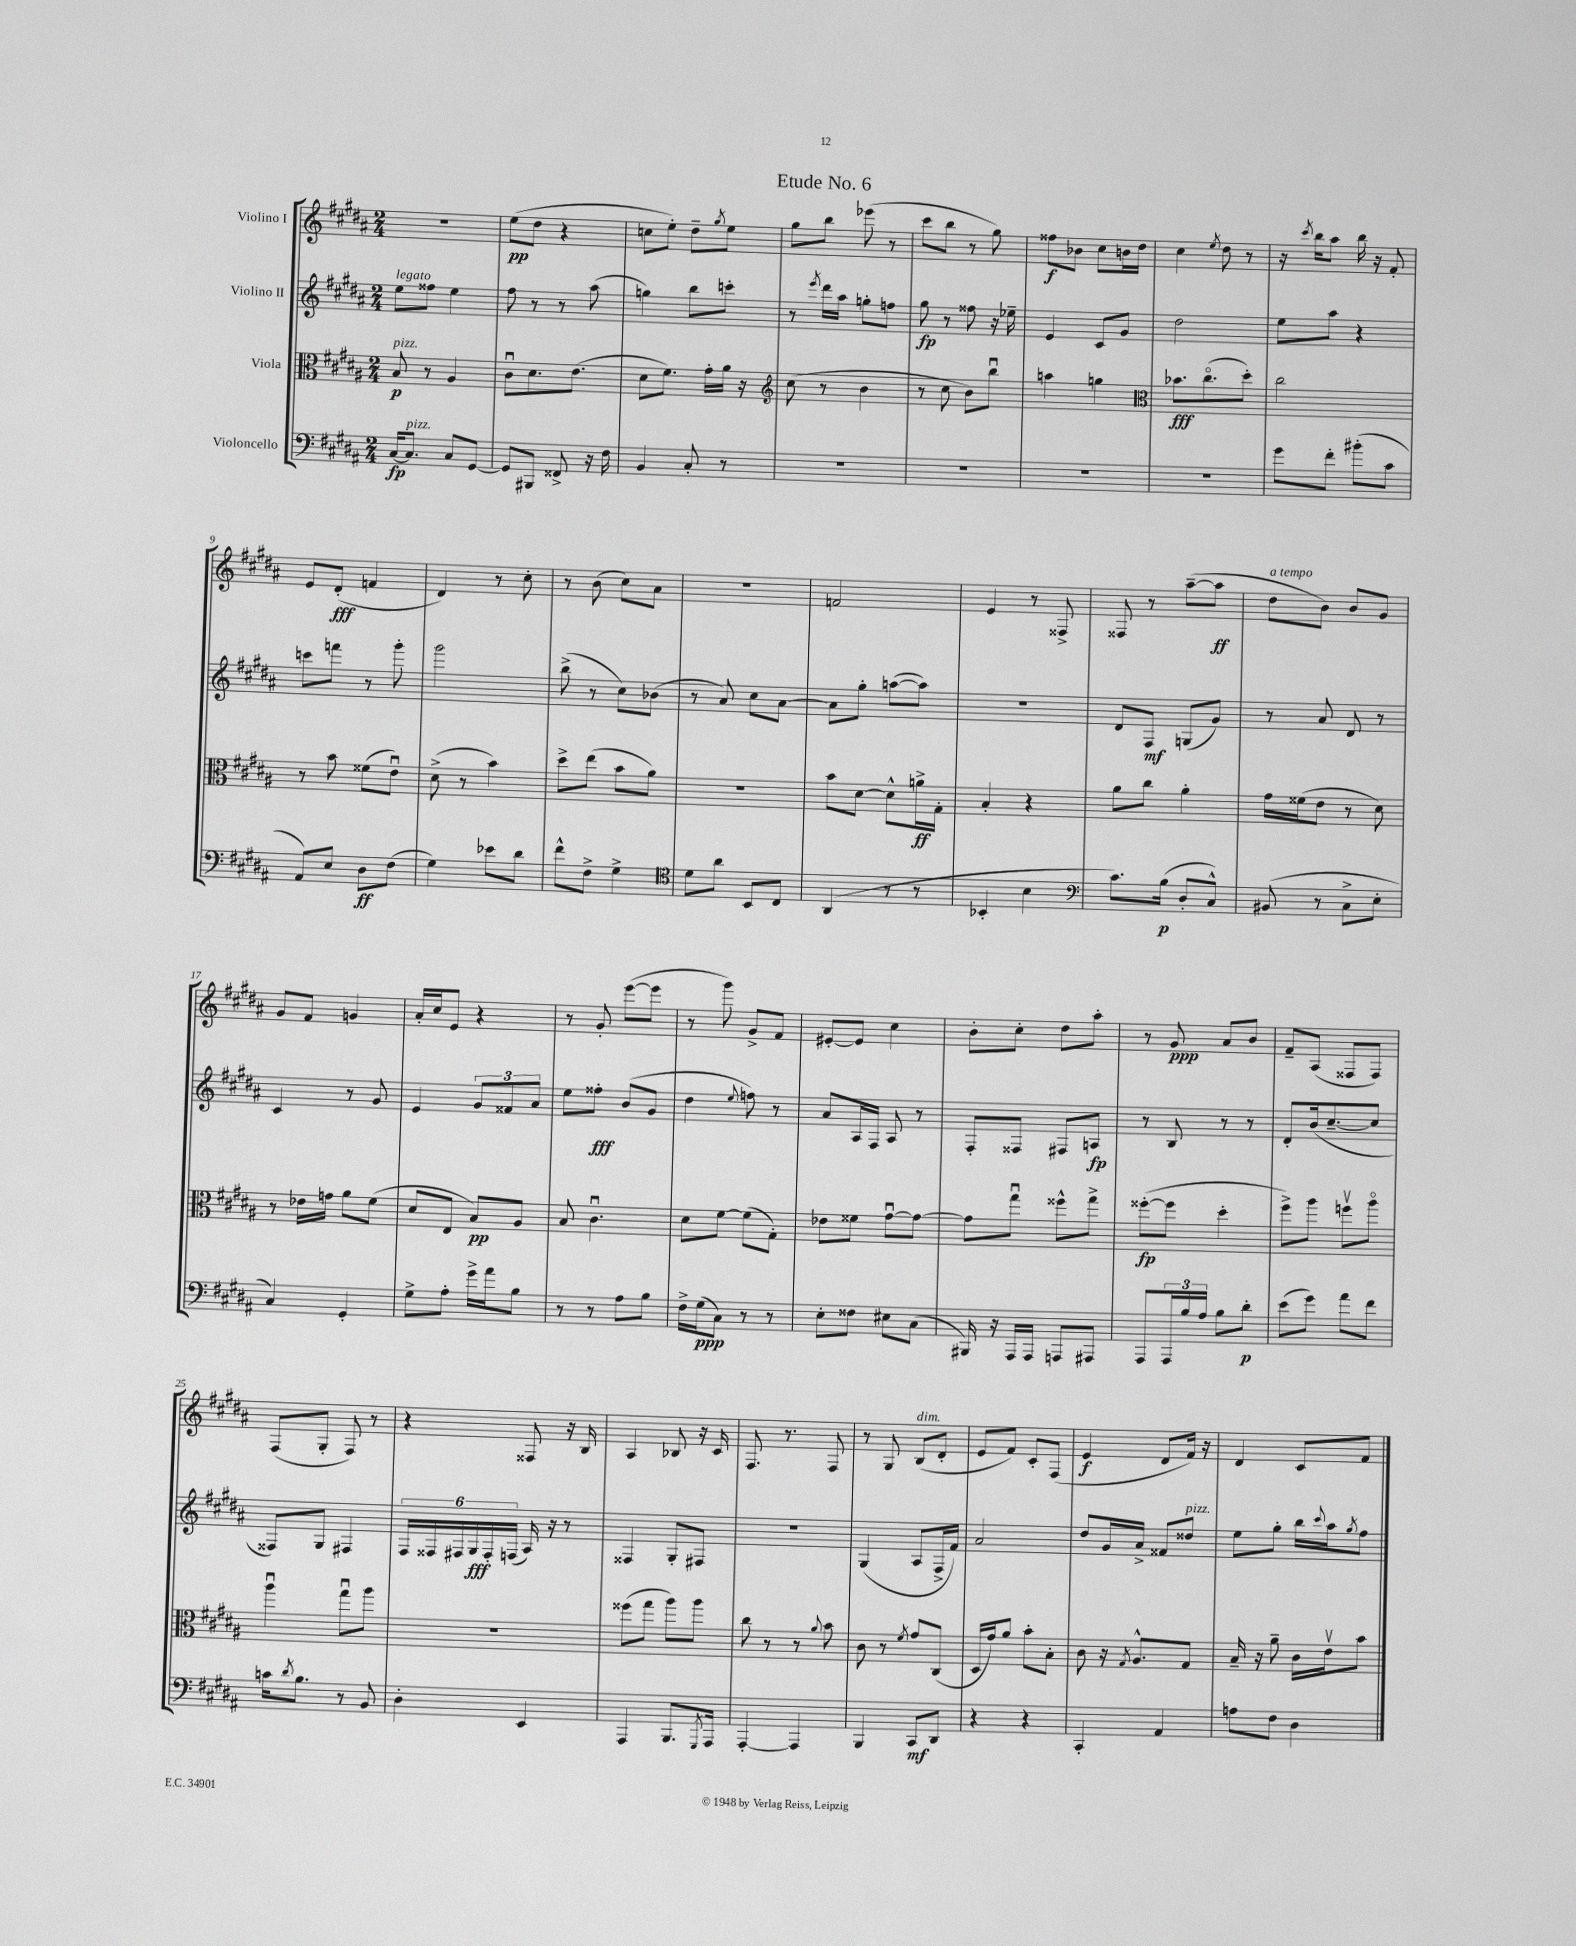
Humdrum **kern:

**kern	**kern	**kern	**kern
*staff4	*staff3	*staff2	*staff1
*clefF4	*clefC3	*clefG2	*clefG2
*k[f#c#g#d#a#]	*k[f#c#g#d#a#]	*k[f#c#g#d#a#]	*k[f#c#g#d#a#]
*M2/4	*M2/4	*M2/4	*M2/4
[16C#	8B	8ee	2r
8.C#]	.	.	.
.	8r	8ff##	.
8C#	4A#	4ee	.
[8GG#	.	.	.
=	=	=	=
8GG#]	8c#u	8ff#	(8ee
8BBB#	8.d#	8r	8dd#
8FF##^	.	8r	4r
.	(8.e	.	.
16r	.	(8aa#	.
16F#	.	.	.
=	=	=	=
4BB	8d#	4gg)	8cc
.	8.f#)	.	8ee')
8C#'	.	8bb	8dd#~
.	16g#'	.	.
.	.	.	8qgg#
8r	16a#	8ccc'	8ee
.	16r	.	.
=	=	=	=
*	*clefG2	*	*
2r	(8cc#	8r	8gg#
.	.	8qeee	.
.	8r	16ddd#	8bb
.	.	16aa#	.
.	4b	8gg'	(8eee-
.	.	8ff	8r
=	=	=	=
2r	8r	8gg#	8ccc#
.	8cc#	8r	8bb
.	8b)	8ff##	8r
.	8bbu	16r	8gg#)
.	.	16ee-~	.
=	=	=	=
2r	4aa	4e	8ff##
.	.	.	8b-
.	4gg	8c#	8cc#
.	.	8g#	16b
.	.	.	16dd#
=	=	=	=
*	*clefC3	*	*
2r	8.b-	2dd#	4cc#
.	(8.cc#o	.	.
.	.	.	8qee
.	.	.	8dd#
.	8dd#')	.	8r
=	=	=	=
8g#	2cc#	8ee	16r
.	.	.	8qccc#
.	.	.	16bb
8f#'	.	8aa#	8aa#
(8b#'	.	4r	16bb
.	.	.	16r
8c#	.	.	8f#'
=	=	=	=
8AA#)	8r	8ccc	8e
8E	8b	8fff	(8d#'
8D#	(8f##	8r	4f
(8F#	8eu)	8ggg#'	.
=	=	=	=
4G#)	(8d#^	2ggg#	4d#)
.	8r	.	.
8e-	4b)	.	8r
8d#	.	.	8cc#'
=	=	=	=
8f#^^	8dd#^	(8bb^	8r
8F#^	(8ee	8r	(8b
4G#^	8b	8cc#)	8cc#)
.	8a#)	(8b-	8a#
=	=	=	=
*clefC4	*	*	*
8d#	2r	8r	2r
8a#	.	8a#)	.
8BB	.	8cc#	.
8C#	.	[8a#	.
=	=	=	=
(4AA#	8b	8a#]	2f
.	[8d#	8gg#'	.
8r	8d#^^]	([8aa	.
8r	16a^	8aa])	.
.	16G#'	.	.
=	=	=	=
4BB-'	4B'	2r	4e
4B	4r	.	8r
.	.	.	8F##^
=	=	=	=
*clefF4	*	*	*
8.c#)	8a#	8d#	8F##
.	8cc#	8F#	8r
(16B	.	.	.
8D#'	4a#'	(8G	([8aa#~
8C#^^)	.	8g#)	8aa#]
=	=	=	=
(8BB#	16g#	8r	8dd#
.	(16f##	.	.
8r	8e	8a#	8b)
8C#^	8r	8d#	8b
8E'	8d#)	8r	8g#
=	=	=	=
4C#)	8r	4c#	8g#
.	16e-	.	8f#
.	16g	.	.
4GG#'	8a#	8r	4g
.	(8f#	8g#	.
=	=	=	=
8G#^	8d#	4e	16a#'
.	.	.	16cc#
8A#'	8E	.	8e
16g#^	8B)	12g#	4r
16a#	.	.	.
.	.	12f##	.
8B	8A#	.	.
.	.	12a#	.
=	=	=	=
8r	8B	8ee	8r
8r	4.c#u	8ff##'	8g#'
8A#	.	(8b	([8eee
8B	.	8g#	8eee]
=	=	=	=
16F#^	8d#	4dd#	8r
(16G#	.	.	.
8C#)	[8f#	.	8ggg#)
.	.	8qqee	.
8r	(8f#]	8ff)	8g#^
8r	8G#')	8r	8f#
=	=	=	=
8E'	8e-	8a#	[8e#'
8F##	8f##	16A#	8e#]
.	.	16F#	.
8E#	[8g#u	8A#	4cc#
(8C#	8g#_	8r	.
=	=	=	=
16BBB#)	8g#]	8F#'	8b'
16r	.	.	.
16AAA#	8gg#u	8F##	8cc#'
16AAA#	.	.	.
8AAA	8ff##^^	8F#	8dd#
8AAA#	8gg#^	8A	8aa#'
=	=	=	=
8AAA#	([8ff##'	8r	8r
24AAA#	8ff##]	8B	8g#
24B	.	.	.
24A#	.	.	.
8B	4dd#'	8r	8a#
8d#'	.	8r	8b
=	=	=	=
(8e	8ff#^)	8d#'	8f#~
8g#)	8aa#	(16b	(8A#
.	.	[8.cc#~	.
8a#	8ffv	.	8F##
8f#	8aa#o	8cc#]	8F##)
=	=	=	=
16c	4aa#u	8F##)	(8F#
8qd#	.	.	.
8.B	.	.	.
.	.	8G#	8G#'
8r	8gg#u	4F#	8F#)
8BB	8aa#	.	8r
=	=	=	=
4D#'	2r	24F#	4r
.	.	24F##	.
.	.	24F#	.
.	.	24G#	.
.	.	24F#'	.
.	.	(24F	.
4EE	.	16A#)	8F##
.	.	16r	.
.	.	8r	16r
.	.	.	16B
=	=	=	=
4AAA#	(8ff##	4F##	4A#
.	8gg#	.	.
8.BBB	8aa#)	8G#'	8B-
.	8aa#	8F#	16r
8qGGG#	.	.	.
16AAA#	.	.	16c#
=	=	=	=
[4AAA#'	8cc#	2r	8.F#
.	8r	.	.
.	.	.	8.r
4AAA#]	8r	.	.
.	8qqa#	.	.
.	8b	.	8F#
=	=	=	=
4BBB	8c#	(4G#	8r
.	8r	.	8G#
.	8qf#	.	.
8CC#	8g#	8A#	(8B
8DD#	(8C#	16F#^	8d#'
.	.	16f#)	.
=	=	=	=
4r	16D#	2a#	8e
.	16g#)	.	.
.	8a#	.	8f#)
4r	8b'	.	8c#'
.	8B'	.	(8F#
=	=	=	=
4CC#'	8c#	8dd#	4e
.	16r	16g#	.
.	8qG#	.	.
.	8.A#^^	16a#^	.
4AA#	.	8f##	8d#
.	8G#	8dd##	16f#)
.	.	.	16r
=	=	=	=
8A	16B~	8ee	4d#
.	16r	.	.
8F#	8a#~	8gg#'	.
4D#	16c#	16bb	8c#
.	.	8qqccc#	.
.	16ev	16aa#	.
.	.	8qgg#	.
.	8b	8ff#	8f#
==	==	==	==
*-	*-	*-	*-
